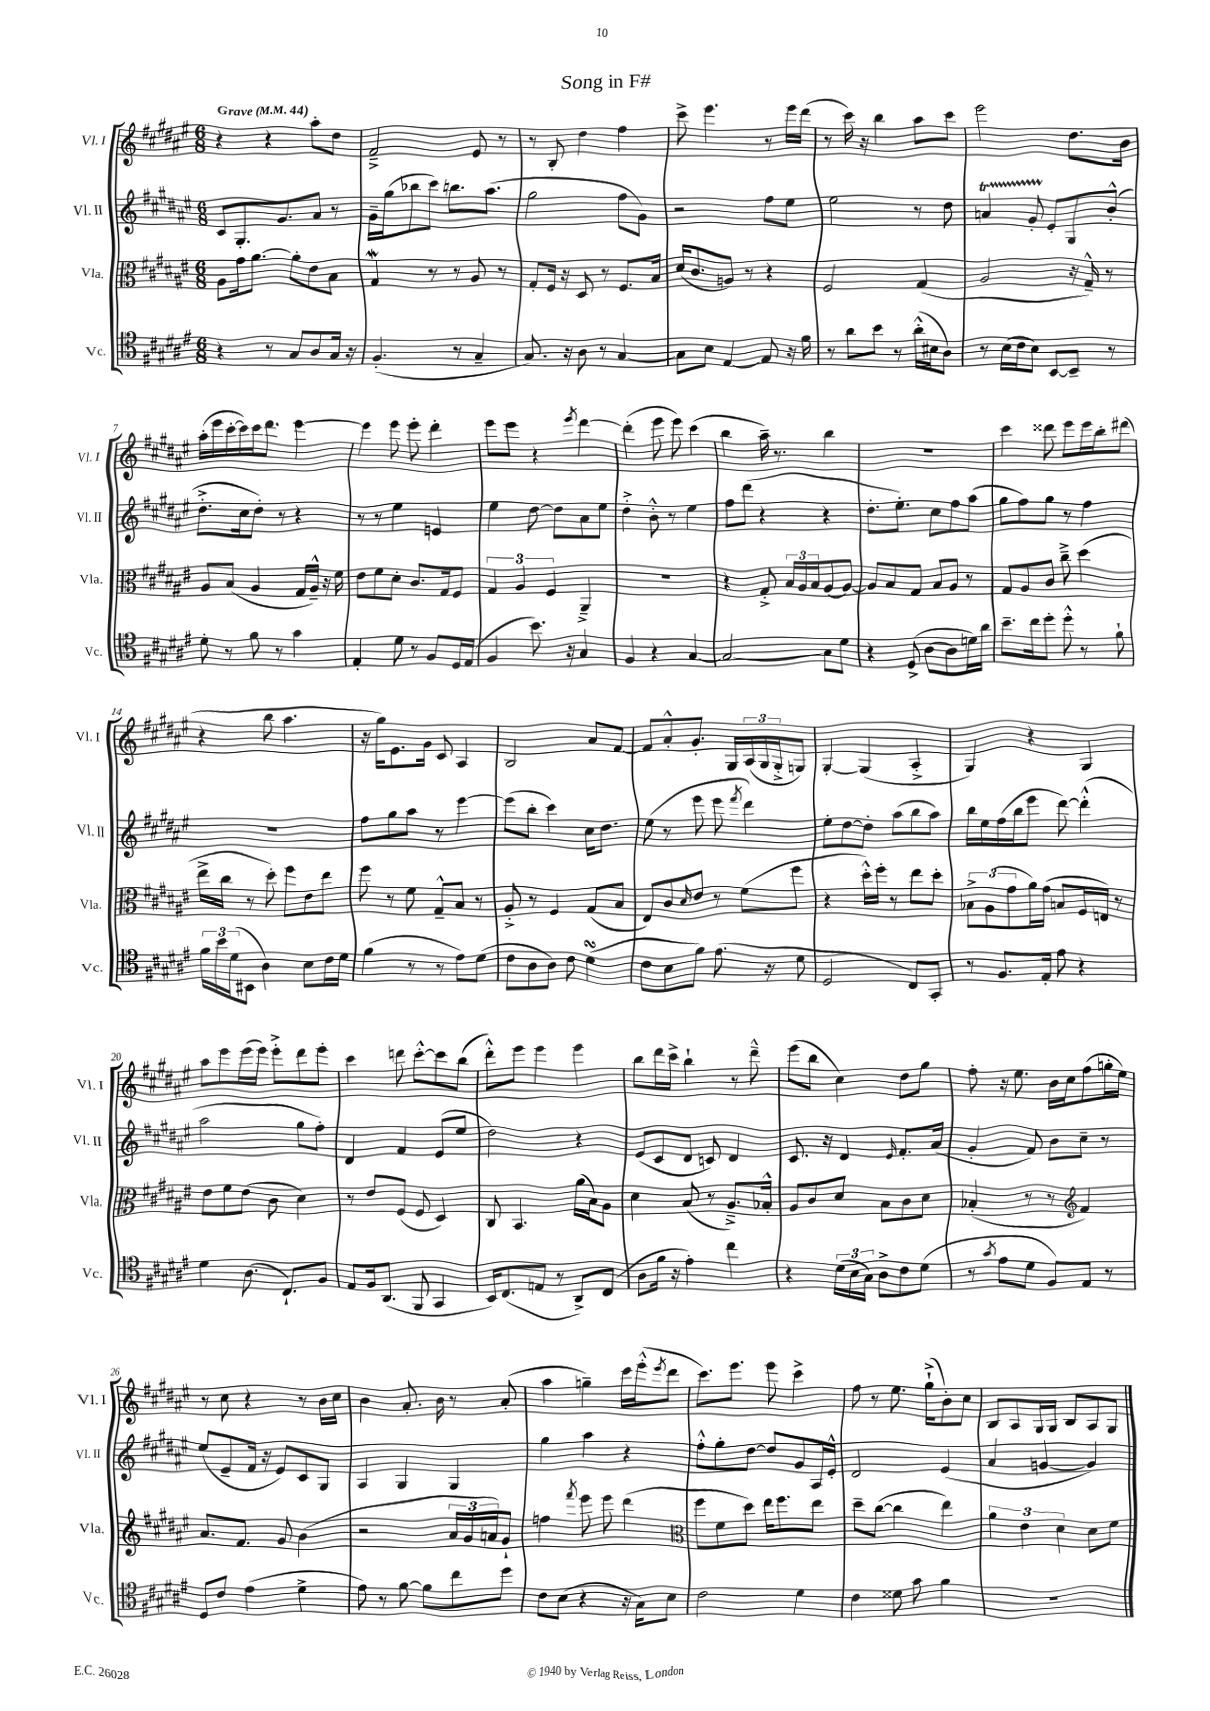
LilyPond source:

\header { title = "Song in F#" }
<<
\new StaffGroup <<
\new Staff = "s0" \with { instrumentName = "Vl. I" shortInstrumentName = "Vl. I" } {
    \clef treble \key fis \major \numericTimeSignature \time 6/8 \tempo "Grave" 4 = 44
    r4 r4 ais''8-. dis''8 |
    fis'2---> eis'8 r8 |
    r8 b8-. dis''4 fis''4 |
    cis'''8-> eis'''4. r8 eis'''16 dis'''16( |
    r8 cis'''16) r16 b''4 ais''8 cis'''8 |
    eis'''2 dis''8. b'16 |
    ais''16-.( eis'''16 cis'''16~-. cis'''16) cis'''16 dis'''8. eis'''4~ |
    eis'''4 eis'''8 eis'''8-. dis'''4-. |
    eis'''8 eis'''8 r4 \acciaccatura { eis'''8 } dis'''4~ |
    dis'''4-.( eis'''8 eis'''8) cis'''4( |
    b''4 ais''16--) r8. b''4 |
    R2. |
    cis'''4 disis'''8 eis'''8 eis'''16 b''16-. dis'''8( |
    r4 b''8 ais''4. |
    r16 gis''16) eis'8. gis'16 cis'8 ais4 |
    b2 ais'8 fis'8~ |
    fis'8 ais'8-.-^ gis'8.-. gis16 \tuplet 3/2 { ais16( gis16 gis16-.-> } g8) |
    gis4~-. gis4( ais4-.-> |
    gis4) r4 gis4 |
    ais''8 eis'''8 eis'''16( eis'''16) eis'''8-.-> dis'''8 eis'''8-. |
    cis'''4 d'''8 cis'''8~-.-^ cis'''8 b''8( |
    dis'''8-.-^) eis'''8 eis'''4 eis'''4 |
    b''8 dis'''16 cis'''16-> b''4-! r8 dis'''8---^ |
    eis'''8( b''8 cis''4) dis''8 gis''8 |
    fis''8-. r16 eis''8. b'16 cis''16 fis''8( g''16-. eis''16) |
    r8 cis''8 r4 r8 b'16 cis''16 |
    b'4 ais'8.-. b'16 r8 ais'8-.( |
    ais''4 g''4--) cis'''16 eis'''16-.-^( \acciaccatura { eis'''8 } dis'''8 |
    cis'''8.) eis'''8. eis'''8 cis'''4-> |
    fis''8 r8 eis''8. gis''16-!->( b'8-.) cis''8 |
    b8 ais8 gis16 gis16 b8 ais8 gis8 \bar "|." |
}
\new Staff = "s1" \with { instrumentName = "Vl. II" shortInstrumentName = "Vl. II" } {
    \clef treble \key fis \major \numericTimeSignature \time 6/8
    cis'8 gis8.-. gis'8. ais'8 r8 |
    gis'16-- gis''16( bes''8 cis'''8) b''8. ais''8.( |
    gis''2 fis''8 gis'8) |
    r2 fis''8 eis''8 |
    eis''2 r8 dis''8 |
    a'4\startTrillSpan gis'8-. eis'8-.\stopTrillSpan gis8 b'8-.-^( |
    dis''8.-.-> cis''16 dis''8-.) r8 r4 |
    r8 r8 eis''4 e'4 |
    eis''4 dis''8~ dis''8 ais'8 eis''8 |
    dis''4-.-> b'8-.-^ r8 eis''4 |
    fis''8 dis'''8( r4 r4 |
    dis''8.-. eis''8.-.) cis''8 fis''8 ais''8( |
    gis''8 fis''8) gis''8 r8 fis''4 |
    R2. |
    fis''8 gis''8 ais''8 r8 eis'''4~ |
    eis'''8( b''8-. cis'''4) cis''16 dis''8. |
    eis''8( r8 eis'''8 eis'''8 \acciaccatura { fis'''8 } dis'''4) |
    eis''8-. dis''8~ dis''8-. ais''8( b''8 ais''8) |
    b''16 eis''16 fis''16( b''16 eis'''8 dis'''8~) dis'''4-.-^( |
    ais''2 gis''8 fis''8-.) |
    dis'4 fis'4 eis'8( eis''8 |
    dis''2) r4 |
    eis'8( cis'8 dis'8 c'8) dis'4 |
    cis'8. r16 dis'4 \grace { eis'16 } fis'8.-. ais'16( |
    gis'4-. fis'8) b'8 cis''8-- r8 |
    eis''8( eis'8-- fis'16 r16 eis'8) cis'8 gis8 |
    ais4 gis4 gis4 |
    gis''4 ais''4 r4 |
    fis''8-.-^ gis''8-. dis''8~ dis''8 gis'8 ais16 eis'16-.-^ |
    dis'2 eis'4( |
    ais'4 g'4~ g'4) \bar "|." |
}
\new Staff = "s2" \with { instrumentName = "Vla." shortInstrumentName = "Vla." } {
    \clef alto \key fis \major \numericTimeSignature \time 6/8
    ais8 gis'16 ais'8.~ ais'8-. eis'8 b8 |
    gis4\mordent r8 r8 ais8 r8 |
    gis8-. fis16 r16 dis8 r8 fis8. b16 |
    dis'16( cis'8. a8) r8 r4 |
    fis2 gis4( |
    ais2 r16 gis16---^) r8 |
    ais8 b8( ais4 gis16 ais16---^) r16 fis'16 |
    eis'8 fis'8 dis'8-. cis'8. gis16 fis8 |
    \tuplet 3/2 { gis4 ais4 fis4 } ais,4---> |
    r2. |
    r4 gis8-.-> \tuplet 3/2 { b16 ais16 b16 } ais8~ ais8~ |
    ais8 b8 gis8 b8 ais8 r8 |
    gis8 ais8 cis'8 cis''8---> dis''4( |
    eis''16-> cis''16 r8 dis''8-.) fis''8 eis'8 eis''8 |
    fis''8 r8 fis'8 gis8---^ b8 r8 |
    ais8-.-> r8 fis4 gis8( b8 |
    eis8) cis'8 \grace { dis'16 } eis'8 r8 fis'8( fis''8 |
    r4 dis''16-.-^) fis''16-. r8 eis''8 dis''8-. |
    \tuplet 3/2 { bes8-> ais8( gis'8 } ais'16) gis'16( b8 fis16 e16) r8 |
    eis'8 fis'8 eis'8( cis'8 dis'4) |
    r8 eis'8 fis8( fis8 dis4) |
    cis8 b,4. ais'16( b16) ais8 |
    dis'4 b8( r8 ais8.--->) bes16-.-^ |
    ais8 cis'8 dis'8 b8 cis'8 dis'8 |
    bes4-.( r8 r8 \clef treble fis'4) |
    ais'8. fis'8. gis'8 b'4( |
    r2 \tuplet 3/2 { ais'16 gis'16 a'16) } gis'8-! |
    f''4 \acciaccatura { fis'''8 } eis'''8 eis'''8 dis'''4( |
    \clef alto fis''8 fis'8 dis''8) eis''16 fis''8. eis''8 |
    dis''8-- cis''8~( cis''4 eis''4) |
    \tuplet 3/2 { ais'4 eis'4 dis'4 } dis'8 fis'8 \bar "|." |
}
\new Staff = "s3" \with { instrumentName = "Vc." shortInstrumentName = "Vc." } {
    \clef tenor \key fis \major \numericTimeSignature \time 6/8
    r4 r8 gis8 ais8 gis16 r16 |
    fis4.-.( r8 gis4-- |
    gis8.) r16 ais8 r8 gis4~ |
    gis8 b8 eis4~ eis8 r16 fis'16 |
    r8 ais'8 b'8 r8 ais'16-.-^( bis16 ais8) |
    r8 b16( cis'16 b8) b,8~ b,8-- r8 |
    dis'8-. r8 fis'8 r8 gis'4 |
    eis4-. dis'8 r8 fis8 dis16 eis16( |
    fis4 b'8.) r16 gis4 |
    fis4 r4 gis4~ |
    gis2~ gis8 dis'8 |
    r4 dis8->( ais8~ ais8 d'16) ais'16 |
    b'8.-- cis''16 dis''8-. dis''8-.-^ r8 fis'8-! |
    \tuplet 3/2 { fis'16 b'16 dis'16( } bis,8 ais4) b8 cis'16 dis'16 |
    fis'4( r8 r8 eis'8) dis'8( |
    cis'8 ais8 ais8) cis'8 dis'4\turn( |
    cis'8 b8 fis'8) eis'8.( r16 dis'8 |
    dis2 cis8) gis,8-. |
    r8 fis8. eis16-. eis'8 r4 |
    dis'4 ais8.( cis8.-!) fis8 |
    eis8 fis16 ais,8.( fis,8 gis,4 |
    b,16) cis8.( e8 r8 ais,8->) cis8( |
    ais8 fis'16 r16 eis'4-.) cis''4 |
    r4 \tuplet 3/2 { dis'16( b16 gis16) } ais8-> cis'8 dis'8( |
    r8 \acciaccatura { gis'8 } eis'8 dis'8 fis8) eis8 r8 |
    dis8 cis'8 eis'4( dis'4-> |
    eis'8) r8 fis'8~ fis'8 cis''8 dis''8 |
    cis'8 b8( r4 r16 gis16) b8 |
    cis'2 dis'4 |
    cis'4 disis'8 gis'8 fis'4 |
    R2. \bar "|." |
}
>>
>>
